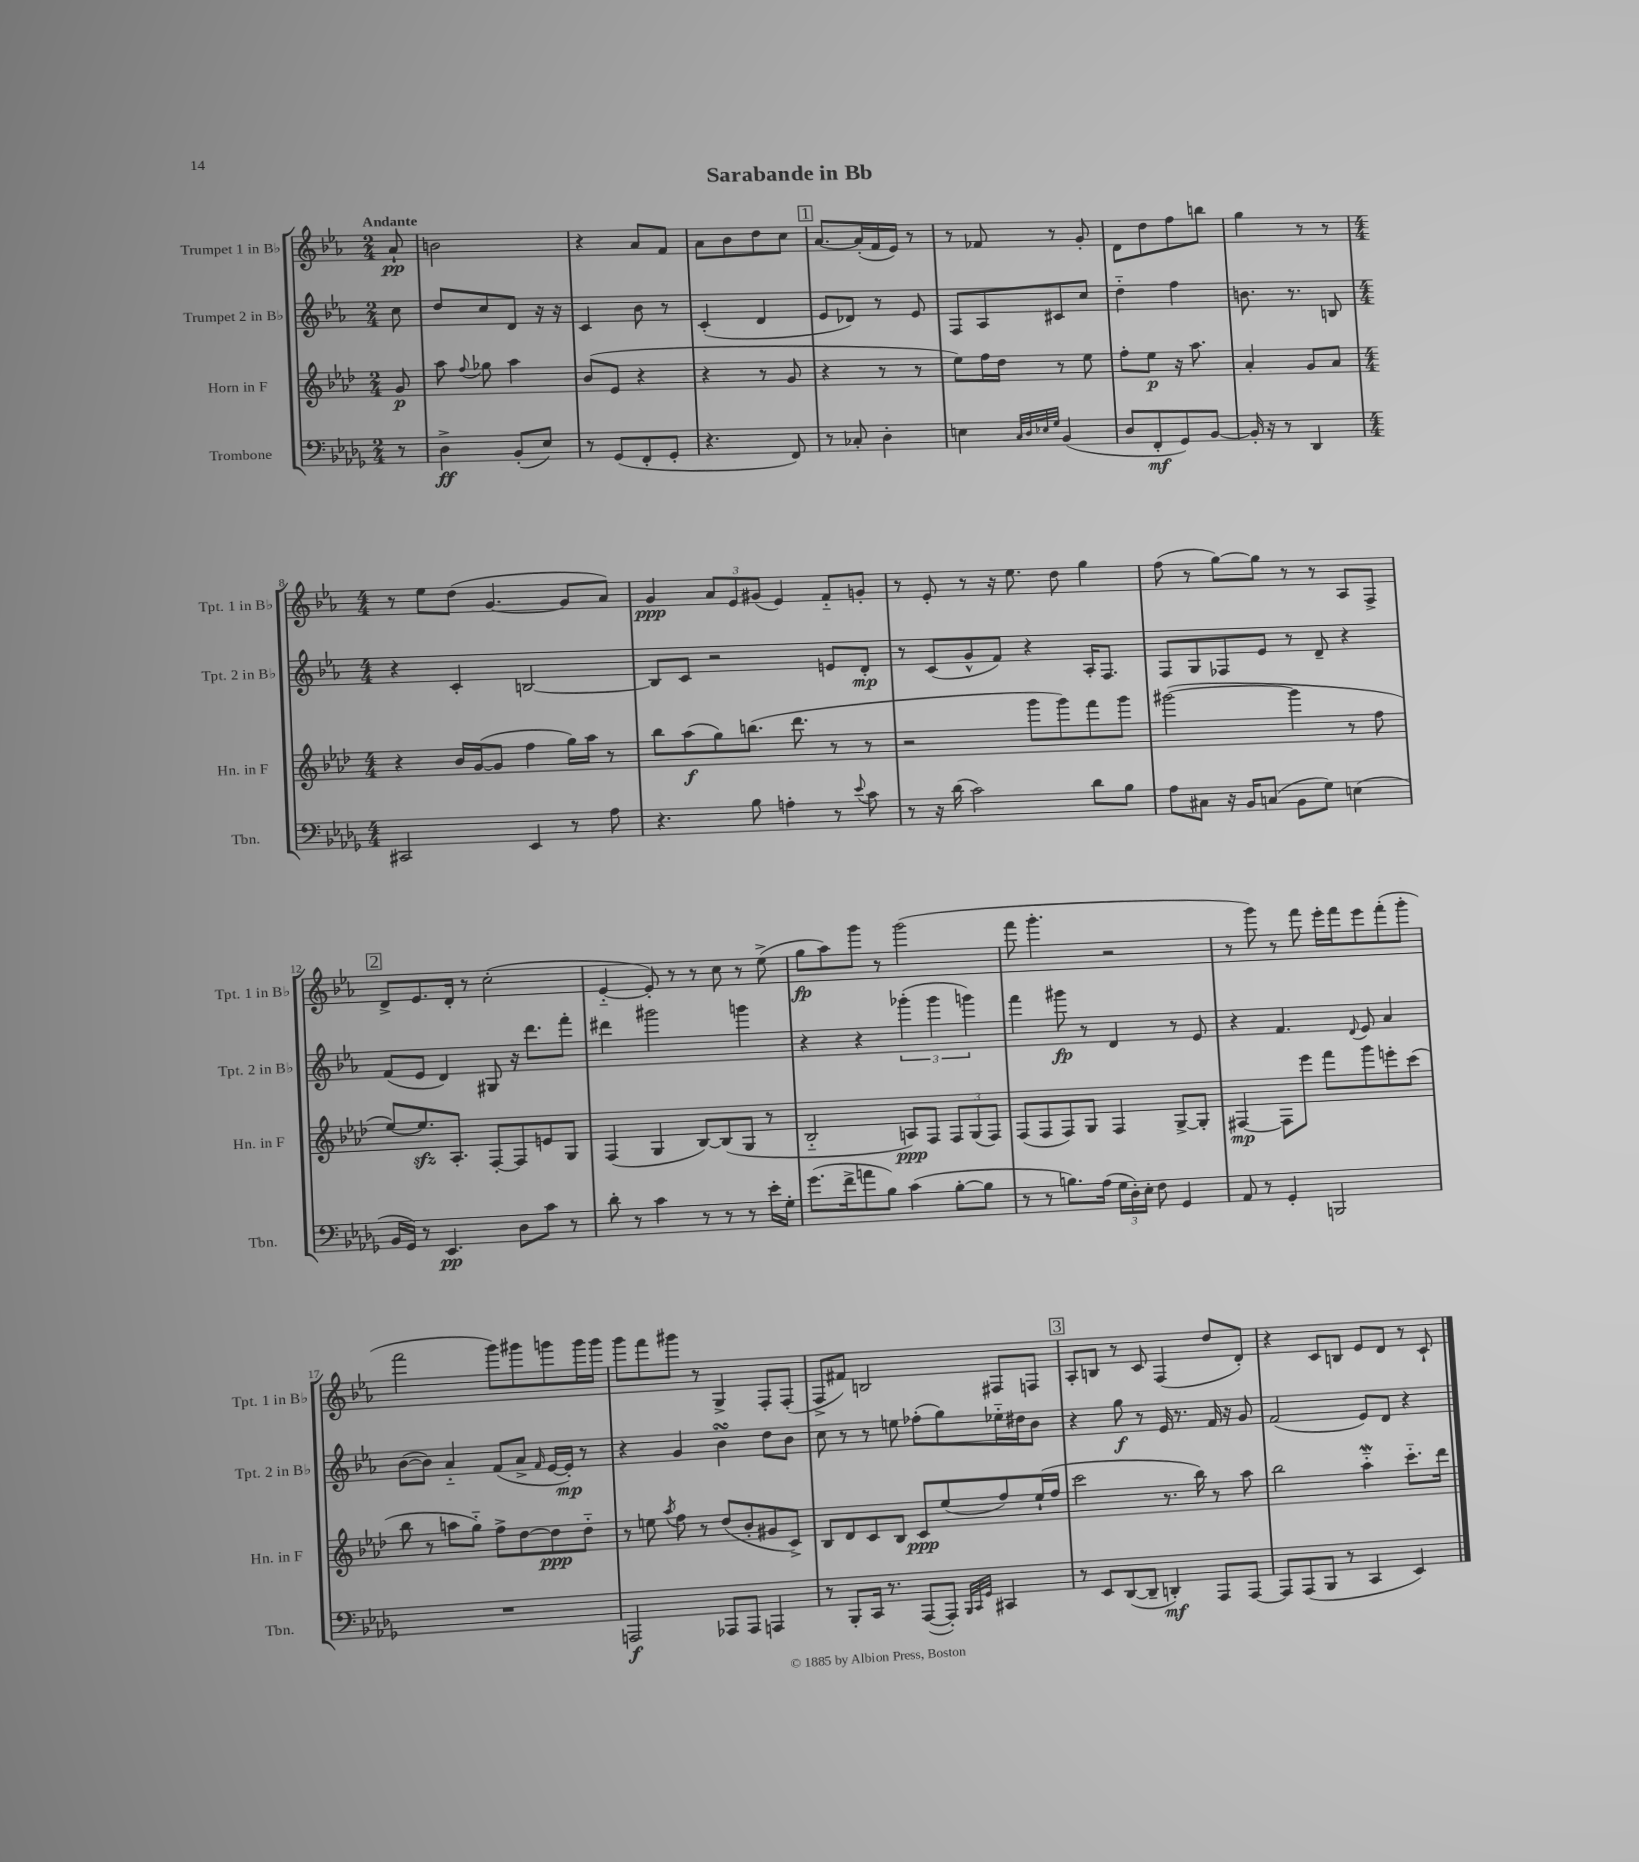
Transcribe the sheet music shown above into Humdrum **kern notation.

**kern	**dynam	**kern	**dynam	**kern	**dynam	**kern	**dynam
*part4	*part4	*part3	*part3	*part2	*part2	*part1	*part1
*staff4	*staff4	*staff3	*staff3	*staff2	*staff2	*staff1	*staff1
*I"Trombone	*	*I"Horn in F	*	*I"Trumpet 2 in B♭	*	*I"Trumpet 1 in B♭	*
*I'Tbn.	*	*I'Hn. in F	*	*I'Tpt. 2 in B♭	*	*I'Tpt. 1 in B♭	*
*clefF4	*	*clefG2	*	*clefG2	*	*clefG2	*
*k[b-e-a-d-g-]	*	*k[b-e-a-d-]	*	*k[b-e-a-]	*	*k[b-e-a-]	*
*M2/4	*	*M2/4	*	*M2/4	*	*M2/4	*
=	=	=	=	=	=	=	=
!	!	!	!	!	!	!LO:TX:a:B:t=Andante	!
8r	.	8g/	p	8cc\	.	8a-`/	pp
=1	=1	=1	=1	=1	=1	=1	=1
4D-^\	ff	8aa-\	.	8dd/L	.	2bn\	.
.	.	8qqff/	.	.	.	.	.
.	.	8gg-X\	.	8cc/	.	.	.
(8BB-'/L	.	4aa-\	.	8d/J	.	.	.
8E-/J)	.	.	.	16r	.	.	.
.	.	.	.	16r	.	.	.
=2	=2	=2	=2	=2	=2	=2	=2
8r	.	(8b-/L	.	4c/	.	4r	.
(8GG-/L	.	8e-/J	.	.	.	.	.
8FF'/	.	4r	.	8b-\	.	8a-/L	.
8GG-'/J	.	.	.	8r	.	8f/J	.
=3	=3	=3	=3	=3	=3	=3	=3
4.r	.	4r	.	(4c'/	.	8a-\L	.
.	.	.	.	.	.	8b-\	.
.	.	8r	.	4d/	.	8dd\	.
8FF/)	.	8g/	.	.	.	8cc\J	.
!!LO:REH:place=s1:t=1
=4	=4	=4	=4	=4	=4	=4	=4
8r	.	4r	.	8e-/L	.	[8.a-/L	.
8C-X'/	.	.	.	8d-X/J)	.	.	.
.	.	.	.	.	.	(16a-'/L]	.
4D-'\	.	8r	.	8r	.	16f/	.
.	.	.	.	.	.	16e-/JJ)	.
.	.	8r	.	8e-/	.	8r	.
=5	=5	=5	=5	=5	=5	=5	=5
4En\	.	8ee-\L)	.	8F/L	.	8r	.
.	.	16ff\L	.	8A-/	.	8f-X/	.
.	.	16dd-\JJ	.	.	.	.	.
32qqC/LLL	.	.	.	.	.	.	.
32qqD-/	.	.	.	.	.	.	.
32qqE-X/	.	.	.	.	.	.	.
32qqG-/JJJ	.	.	.	.	.	.	.
(4BB-/	.	8r	.	8c#X/	.	8r	.
.	.	8ee-\	.	8cc/J	.	8g'/	.
=6	=6	=6	=6	=6	=6	=6	=6
8D-/L	.	8ff'\L	.	4dd\	.	8d\L	.
8FF'/	mf	8ee-\J	p	.	.	8dd\	.
8GG-/)	.	16r	.	4ff\	.	8ff\	.
.	.	8.aa-\	.	.	.	.	.
[8BB-/J	.	.	.	.	.	8bbn\J	.
=7	=7	=7	=7	=7	=7	=7	=7
16BB-'/]	.	4a-'/	.	8.bn\	.	4gg\	.
16r	.	.	.	.	.	.	.
8r	.	.	.	.	.	.	.
.	.	.	.	8.r	.	.	.
4DD-/	.	8g/L	.	.	.	8r	.
.	.	8a-/J	.	8Bn/	.	8r	.
!!LO:LB:g=z
=8	=8	=8	=8	=8	=8	=8	=8
*M4/4	*	*M4/4	*	*M4/4	*	*M4/4	*
2CC#X/	.	4r	.	4r	.	8r	.
.	.	.	.	.	.	8ee-\L	.
.	.	16b-/LL	.	4c'/	.	(8dd\J	.
.	.	([16g/J	.	.	.	.	.
.	.	8g/J]	.	.	.	[4.g/	.
4EE-/	.	4ff\	.	[2Bn/	.	.	.
8r	.	16gg\LL)	.	.	.	8g/L]	.
.	.	16aa-\JJ	.	.	.	.	.
8A-\	.	8r	.	.	.	8a-/J)	.
=9	=9	=9	=9	=9	=9	=9	=9
4.r	.	8bb-\L	.	8B/L]	.	4g/	ppp
.	.	(8aa-\	f	8c/J	.	.	.
.	.	8gg\)	.	2r	.	12a-/L	.
.	.	.	.	.	.	12e-/	.
8B-\	.	(8.bbn\J	.	.	.	.	.
.	.	.	.	.	.	(12g#X/J	.
4An'\	.	.	.	.	.	4e-/)	.
.	.	8.ddd-\	.	.	.	.	.
8r	.	8r	.	8en/L	.	8f/L	.
8qqe-/	.	.	.	.	.	.	.
8c\	.	8r	.	8d'/J	mp	8gn'/J	.
=10	=10	=10	=10	=10	=10	=10	=10
8r	.	2r	.	8r	.	8r	.
16r	.	.	.	(8c/L	.	8e-'/	.
(16d-\	.	.	.	.	.	.	.
2c\)	.	.	.	8g^^/	.	8r	.
.	.	.	.	8f/J)	.	16r	.
.	.	.	.	.	.	8.ee-\	.
.	.	8ggg\L	.	4r	.	.	.
.	.	8ggg\)	.	.	.	8dd\	.
8d-\L	.	8fff\	.	16A-'/KL	.	4gg\	.
.	.	.	.	8.F/J	.	.	.
8B-\J	.	8ggg\J	.	.	.	.	.
=11	=11	=11	=11	=11	=11	=11	=11
8A-\L	.	([2ggg#X\	.	8F/L	.	(8ff\	.
8C#X\J	.	.	.	8G/	.	8r	.
16r	.	.	.	8F-X/	.	[8gg\L)	.
16BB-/KL	.	.	.	.	.	.	.
(8Cn/J	.	.	.	8e-/J	.	8gg\J]	.
8BB-\L	.	4ggg#\]	.	8r	.	8r	.
8G-\J)	.	.	.	8d~/	.	8r	.
(4En\	.	8r	.	4r	.	8A-/L	.
.	.	8ff\	.	.	.	8F^/J	.
!!LO:LB:g=z
!!LO:REH:place=s1:t=2
=12	=12	=12	=12	=12	=12	=12	=12
16BB-/LL	.	[8ee-/L)	.	(8f/L	.	8d^/L	.
16GG-/JJ)	.	.	.	.	.	.	.
8r	.	8.ee-zz/]	.	8e-/J	.	8.e-/	.
4.EE-/	pp	.	.	4d/)	.	.	.
.	.	8.A-'/J	.	.	.	16d'/Jk	.
.	.	.	.	.	.	8r	.
.	.	[8F'/L	.	8G#X/	.	(2cc'\	.
8D-\L	.	8F/]	.	16r	.	.	.
.	.	.	.	8.ddd\L	.	.	.
8c\J	.	8en/	.	.	.	.	.
8r	.	8G/J	.	8fff'\J	.	.	.
=13	=13	=13	=13	=13	=13	=13	=13
8d-'\	.	(4F/	.	4ddd#X\	.	[4e-/	.
8r	.	.	.	.	.	.	.
4c\	.	4G/	.	2ggg#X\	.	8e-'/])	.
.	.	.	.	.	.	8r	.
8r	.	[8B-/L)	.	.	.	8r	.
8r	.	(8B-/]	.	.	.	8cc\	.
8r	.	8G/J	.	4gggn\	.	8r	.
16e-'\LL	.	8r	.	.	.	(8ee-^\	.
16G-'\JJ	.	.	.	.	.	.	.
=14	=14	=14	=14	=14	=14	=14	=14
(8.g-\L	.	2B-/	.	4r	.	8gg\L	fp
.	.	.	.	.	.	8aa-\)	.
16f^\k	.	.	.	.	.	.	.
8an\	.	.	.	4r	.	8ggg\J	.
8B-\J)	.	.	.	.	.	8r	.
(4c\	.	8An/L)	ppp	(6ggg-X'\	.	(2ggg\	.
.	.	8F/J	.	.	.	.	.
.	.	.	.	6ggg-\	.	.	.
[8B-'\L	.	12F/L	.	.	.	.	.
.	.	(12G/	.	6gggn\)	.	.	.
8B-\J]	.	.	.	.	.	.	.
.	.	12F/J)	.	.	.	.	.
=15	=15	=15	=15	=15	=15	=15	=15
8r	.	(8F/L	.	4fff\	.	8fff\	.
8r	.	8F/	.	.	.	4.ggg'\	.
8.Bn\L)	.	8F/)	.	8ggg#X\	fp	.	.
.	.	8G/J	.	8r	.	.	.
(16A-\Jk	.	.	.	.	.	.	.
24G-\LL	.	4F/	.	4d/	.	2r	.
24D-'\)	.	.	.	.	.	.	.
24E-'\JJ	.	.	.	.	.	.	.
8F\	.	.	.	.	.	.	.
4GG-/	.	[8G^/L	.	8r	.	.	.
.	.	8G'/J]	.	8e-/	.	.	.
=16	=16	=16	=16	=16	=16	=16	=16
8AA-/	.	[4F#X/	mp	4r	.	8r	.
8r	.	.	.	.	.	8ggg\)	.
4GG-'/	.	8F#\L]	.	4.f/	.	8r	.
.	.	8eee-\J	.	.	.	8fff\	.
2BBBn/	.	8fff\L	.	.	.	16eee-'\LL	.
.	.	.	.	.	.	16fff\J	.
.	.	.	.	8qqd/	.	.	.
.	.	8ggg\	.	8e-/	.	8eee-\	.
.	.	8eeen'\	.	4a-/	.	(8fff'\	.
.	.	(8ccc\J	.	.	.	8ggg'\J	.
!!LO:LB:g=z
=17	=17	=17	=17	=17	=17	=17	=17
1r	.	8bb-\	.	([8b-\L	.	2fff\	.
.	.	8r	.	8b-\J])	.	.	.
.	.	8aan\L	.	4a-/	.	.	.
.	.	8gg\J)	.	.	.	.	.
.	.	8ff^\L	.	(8f/L	.	8ggg\L)	.
.	.	[8dd-\	.	8a-^/J	.	8ggg#X\	.
.	.	.	.	16qqf/	.	.	.
.	.	8dd-\]	ppp	[16e-/LL	.	8gggn\	.
.	.	.	.	16e-'/JJ])	mp	.	.
.	.	8dd-\J	.	8r	.	16ggg\L	.
.	.	.	.	.	.	16ggg\JJ	.
=18	=18	=18	=18	=18	=18	=18	=18
2AAAn/	f	8r	.	4r	.	8ggg\L	.
.	.	8een\	.	.	.	8fff\	.
.	.	8qaa-/	.	.	.	.	.
.	.	8ff\	.	4g/	.	8ggg#X\J	.
.	.	8r	.	.	.	8r	.
8AAA-X/L	.	(8dd-/L	.	4b-sSSS\	.	4G^/	.
8AAA-/J	.	8b-'/	.	.	.	.	.
4AAAn/	.	8g#X/	.	8dd\L	.	8F'/L	.
.	.	8c^/J)	.	8b-\J	.	(8F'/J	.
=19	=19	=19	=19	=19	=19	=19	=19
8r	.	8B-/L	.	8cc\	.	8F^/L	.
8BBB-'/L	.	8d-/	.	8r	.	8f#X/J)	.
16CC/Jk	.	8c/	.	8r	.	2Bn/	.
8.r	.	.	.	.	.	.	.
.	.	8B-/J	.	8een\	.	.	.
([8AAA-/L	.	8c/L	ppp	(8ff-X'\L	.	.	.
8AAA-'/J])	.	(8ee-/	.	8gg\)	.	.	.
32qqBBB-/LLL	.	.	.	.	.	.	.
32qqCC/	.	.	.	.	.	.	.
32qqGG-/JJJ	.	.	.	.	.	.	.
4CC#X/	.	8ff/)	.	16ee-X\L	.	8F#X/L	.
.	.	.	.	16dd#X\J	.	.	.
.	.	(16ee-`/L	.	8b-\J	.	8Fn/J	.
.	.	16ff/JJ	.	.	.	.	.
!!LO:REH:place=s1:t=3
=20	=20	=20	=20	=20	=20	=20	=20
8r	.	2ccc\	.	4r	.	8A-'/L	.
8EE-/L	.	.	.	.	.	8Bn/J	.
([8DD-/	.	.	.	8gg\	f	8r	.
8DD-~/J]	.	.	.	8r	.	8c/	.
4DDn'/)	mf	8.r	.	16e-/	.	(4F/	.
.	.	.	.	8.r	.	.	.
.	.	16bb-\)	.	.	.	.	.
8AAA-/L	.	8r	.	16f/	.	8dd/L	.
.	.	.	.	16r	.	.	.
[8AAA-/J	.	8aa-\	.	8g/	.	8d'/J)	.
=21	=21	=21	=21	=21	=21	=21	=21
8AAA-/L]	.	2bb-\	.	(2f/	.	4r	.
(8AAA-/	.	.	.	.	.	.	.
8BBB-/J	.	.	.	.	.	8c/L	.
8r	.	.	.	.	.	8Bn/J	.
4CC/	.	4aa-w\	.	8e-/L)	.	8e-/L	.
.	.	.	.	8d/J	.	8d/J	.
4EE-/)	.	8.ccc\L	.	4r	.	8r	.
.	.	.	.	.	.	8c`/	.
.	.	16ddd-\Jk	.	.	.	.	.
==	==	==	==	==	==	==	==
*-	*-	*-	*-	*-	*-	*-	*-
